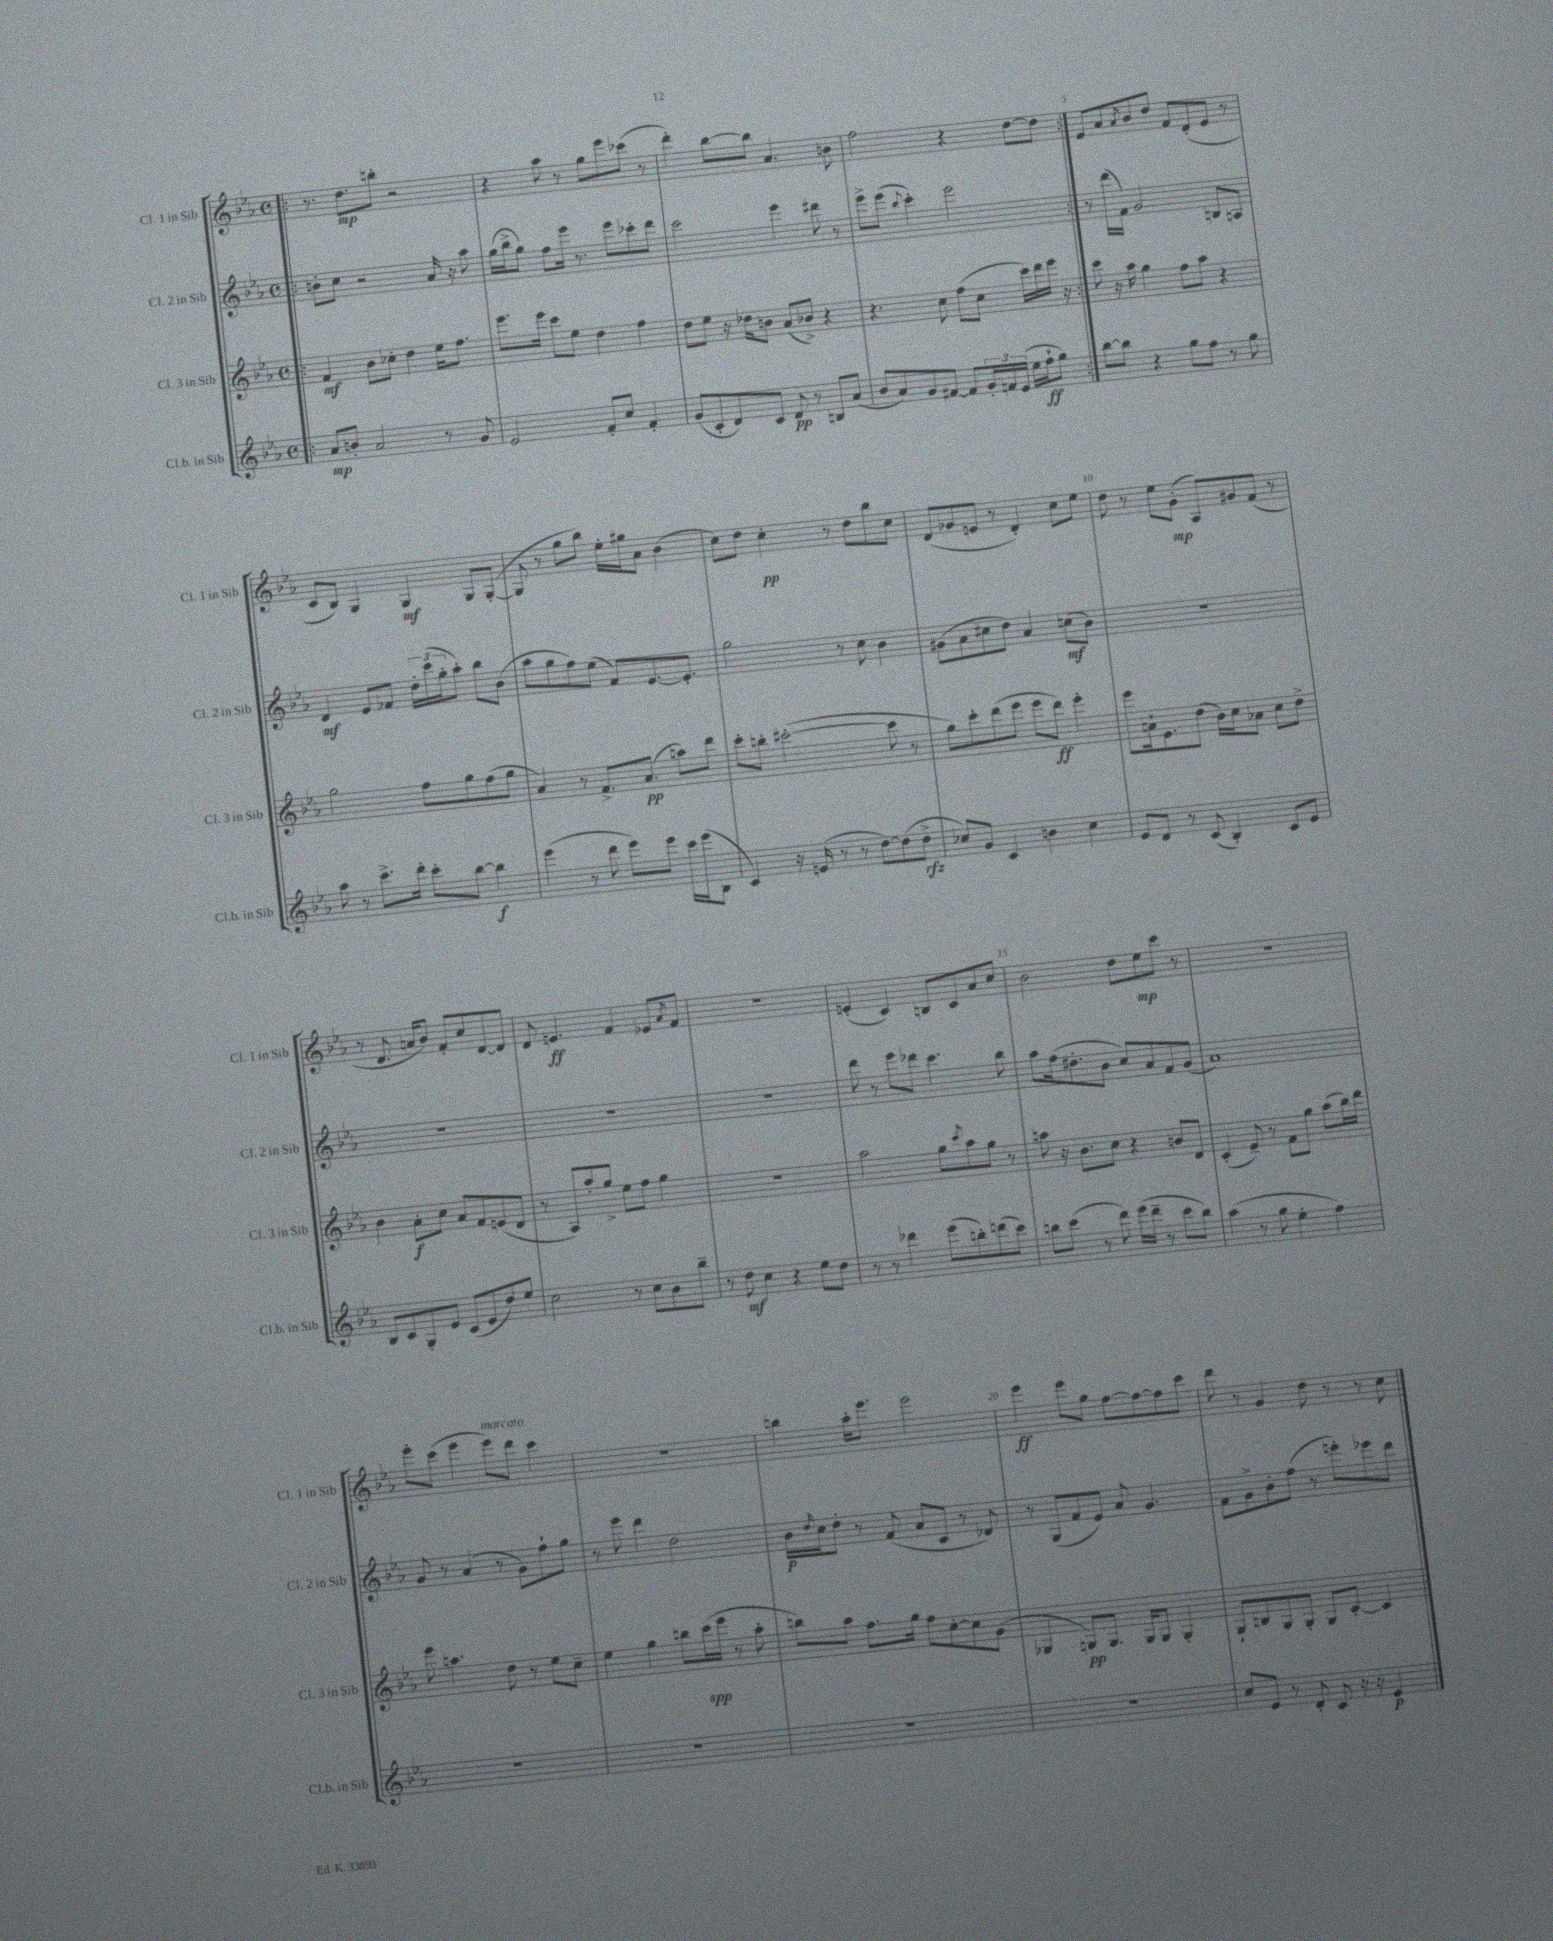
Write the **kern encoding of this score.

**kern	**dynam	**kern	**dynam	**kern	**dynam	**kern	**dynam
*part4	*part4	*part3	*part3	*part2	*part2	*part1	*part1
*staff4	*staff4	*staff3	*staff3	*staff2	*staff2	*staff1	*staff1
*I"Cl.b. in Sib	*	*I"Cl. 3 in Sib	*	*I"Cl. 2 in Sib	*	*I"Cl. 1 in Sib	*
*I'Cl.b. in Sib	*	*I'Cl. 3 in Sib	*	*I'Cl. 2 in Sib	*	*I'Cl. 1 in Sib	*
*clefG2	*	*clefG2	*	*clefG2	*	*clefG2	*
*k[b-e-a-]	*	*k[b-e-a-]	*	*k[b-e-a-]	*	*k[b-e-a-]	*
*M4/4	*	*M4/4	*	*M4/4	*	*M4/4	*
*met(c)	*	*met(c)	*	*met(c)	*	*met(c)	*
=1!|:	=1!|:	=1!|:	=1!|:	=1!|:	=1!|:	=1!|:	=1!|:
8a-/L	mp	4f/	mf	8bn'\L	.	8.r	.
8bn'/J	.	.	.	8cc\J	.	.	.
.	.	.	.	.	.	8.dd\L	mp
2a-/	.	8b-\L	.	2r	.	.	.
.	.	8cc-X'\J	.	.	.	8bbn'\J	.
.	.	4dd\	.	.	.	2r	.
8r	.	16ee-\KL	.	16a-/	.	.	.
.	.	8.ff\J	.	16r	.	.	.
8g/	.	.	.	8aa-\	.	.	.
=2	=2	=2	=2	=2	=2	=2	=2
2e-/	.	8.eee-\L	.	(16gg\LL	.	4r	.
.	.	.	.	16bb-^\J	.	.	.
.	.	.	.	8gg\J)	.	.	.
.	.	16eee-\Jk	.	.	.	.	.
.	.	8ccc\L	.	8ff\L	.	8aa-\	.
.	.	8ee-\J	.	16eee-\Jk	.	8r	.
.	.	.	.	8.r	.	.	.
8f'/L	.	4dd\	.	.	.	8gg\L	.
8cc/J	.	.	.	8eee-\L	.	8eee-\	.
4f'/	.	4ff\	.	8ccc-X'\	.	(8ccc-X\J	.
.	.	.	.	8ddd\J	.	8r	.
=3	=3	=3	=3	=3	=3	=3	=3
(8g/L	.	8dd\L	.	2ccc\	.	4ddd'\)	.
8c'/	.	8ee-\J	.	.	.	.	.
8d/)	.	16r	.	.	.	[8bb-\L	.
.	.	16dd-X\KL	.	.	.	.	.
8c/J	.	8bn\J	.	.	.	8bb-\J]	.
8d/	pp	(8a-/L	.	4eee-\	.	4.a-/	.
8r	.	8b-X^/J)	.	.	.	.	.
8Bn/L	.	4r	.	8ddd#X\	.	.	.
(8a-/J	.	.	.	8r	.	8bn\	.
=4	=4	=4	=4	=4	=4	=4	=4
8b-/L	.	4.r	.	8eee-^\L	.	2ff\	.
8a-/)	.	.	.	(8eee-\J	.	.	.
.	.	.	.	8qqbb-/	.	.	.
8g/	.	.	.	4ccc'\)	.	.	.
[8f#X/J	.	8cc\	.	.	.	.	.
8f#/L]	.	(8ff\L	.	2eee-\	.	4r	.
24g'/L	.	8cc\J	.	.	.	.	.
24fn/	.	.	.	.	.	.	.
(24e-/JJ	.	.	.	.	.	.	.
16ee-\LL	.	16ccc\LL)	.	.	.	[8dd\L	.
16ff`\J	ff	16ddd\	.	.	.	.	.
8gg\J)	.	16eee-\JJ	.	.	.	8dd\J]	.
.	.	16r	.	.	.	.	.
=5:|!	=5:|!	=5:|!	=5:|!	=5:|!	=5:|!	=5:|!	=5:|!
[8bb-\L	.	8ccc\	.	8r	.	8e-/L	.
8bb-\J]	.	16r	.	(16ddd\LL	.	8a-/	.
.	.	16aa-\	.	16f\JJ)	.	.	.
.	.	.	.	.	.	8qa-/	.
4r	.	4gg\	.	2g/	.	8b-/	.
.	.	.	.	.	.	8dd/J	.
8gg\L	.	8ff\L	.	.	.	8f/L	.
8ff\J	.	8aa-\J	.	.	.	(8d'/	.
8r	.	4r	.	8Bn/L	.	8e-/J	.
8gg\	.	.	.	8An/J	.	8r	.
!!LO:LB:g=z
=6	=6	=6	=6	=6	=6	=6	=6
8aa-\	.	2gg\	.	4d/	mf	8c/L	.
8r	.	.	.	.	.	8B-/J)	.
8.ccc^\L	.	.	.	8e-/L	.	4G/	.
.	.	.	.	8f-X/J	.	.	.
16ddd'\Jk	.	.	.	.	.	.	.
8ccc'\L	.	8ff\L	.	24dd'\LL	.	4G/	mf
.	.	.	.	(24ccc\	.	.	.
.	.	.	.	24gg'\J	.	.	.
[8bb-\J	.	8gg\	.	8aa-'\J)	.	.	.
4bb-\]	f	(8ff\	.	8bb-\L	.	8G/L	.
.	.	8gg\J	.	(8b-\J	.	([8G'/J	.
=7	=7	=7	=7	=7	=7	=7	=7
(4eee-\	.	4a-/)	.	8aa-\L	.	8G/]	.
.	.	.	.	8gg\	.	8r	.
8r	.	8r	.	8ff\)	.	8gg\L	.
8ddd\	.	8.f^/L	.	(8ee-\J	.	8bb-\J)	.
8eee-\L)	.	.	.	8f/L)	.	16ee-'\LL	.
.	.	(8.a-/J	pp	.	.	16gg#X\J	.
8eee-\J	.	.	.	[8.e-/	.	8a-\J	.
16ccc\LL	.	8aan\L)	.	.	.	(4b-\	.
(16eee-\J	.	.	.	8.e-'/J]	.	.	.
8B-\J	.	8ddd\J	.	.	.	.	.
=8	=8	=8	=8	=8	=8	=8	=8
4c/)	.	8ccc'\L	.	2gg\	.	8cc\L)	.
.	.	8bbn'\J	.	.	.	8dd\J	.
16r	.	([2ccc#X'\	.	.	.	4cc'\	pp
(16en/	.	.	.	.	.	.	.
8r	.	.	.	.	.	.	.
8r	.	.	.	8r	.	8r	.
[8dd\L)	.	.	.	8cc\	.	8dd\L	.
(8dd\]	.	8ccc#\]	.	4b-\	.	8bb-\	.
8dd^\J	rfz	8r	.	.	.	8cc\J	.
=9	=9	=9	=9	=9	=9	=9	=9
8cc-X/L)	.	8gg\L)	.	(8g#X\L	.	(8d/L	.
8g/J	.	8ccc'\	.	8a-\	.	8g-X/	.
4c/	.	(8ddd\	.	8cc#X\	.	8en/J	.
.	.	8eee-\J	.	8dd\J)	.	8r	.
4bn\	.	8eee-\L	.	4a-/	.	4d'/)	.
.	.	8ddd\J)	ff	.	.	.	.
4cc-\	.	4eee-'\	.	(8ccn\L	mf	8cc\L	.
.	.	.	.	8b-\J)	.	8ee-\J	.
=10	=10	=10	=10	=10	=10	=10	=10
8e-/L	.	8eee-\L	.	1r	.	8dd\	.
8d/J	.	16an`\k	.	.	.	8r	.
.	.	8.e-\	.	.	.	.	.
8r	.	.	.	.	.	8ee-\L	.
(8c/	.	(8dd\J	.	.	.	(8g'\J	mp
4B-'/)	.	16b-\LL)	.	.	.	8A-/L)	.
.	.	16cc\J	.	.	.	.	.
.	.	8a-X\J	.	.	.	8g#X/	.
8c/L	.	8cc\L	.	.	.	(8f/J	.
8e-/J	.	8dd^\J	.	.	.	8r	.
!!LO:LB:g=z
=11	=11	=11	=11	=11	=11	=11	=11
8B-/L	.	4b-\	.	1r	.	8r	.
8c/	.	.	.	.	.	8.d/	.
8G'/	.	8a-'\L	f	.	.	.	.
.	.	.	.	.	.	16an/KL	.
8e-/J	.	8cc\J	.	.	.	8b-/J)	.
(8c/L	.	8a-/L	.	.	.	8f'/L	.
8e-/	.	8f/	.	.	.	8cc/	.
8dd/)	.	(8en/	.	.	.	[8d/	.
8ee-/J	.	8d/J	.	.	.	8d/J]	.
=12	=12	=12	=12	=12	=12	=12	=12
2cc\	.	8r	.	1r	.	8d/	.
.	.	8A-/L)	.	.	.	4.en/	ff
.	.	8aa-'/	.	.	.	.	.
.	.	8gg^/J	.	.	.	.	.
8r	.	8ee-\L	.	.	.	4f/	.
8cc\L	.	8ff\J	.	.	.	.	.
8b-\	.	4gg\	.	.	.	8e-X/L	.
.	.	.	.	.	.	8qa-/	.
8bb-~\J	.	.	.	.	.	8f/J	.
=13	=13	=13	=13	=13	=13	=13	=13
8r	.	1r	.	1r	.	1r	.
8dd\	mf	.	.	.	.	.	.
4cc\	.	.	.	.	.	.	.
4r	.	.	.	.	.	.	.
8ee-\L	.	.	.	.	.	.	.
8dd\J	.	.	.	.	.	.	.
=14	=14	=14	=14	=14	=14	=14	=14
8r	.	2aa-\	.	8ddd\	.	(4en'/	.
8r	.	.	.	8r	.	.	.
4ddd-X\	.	.	.	8eee-\L	.	4c/)	.
.	.	.	.	8ddd-X\J	.	.	.
(8eee-\L	.	8gg\L	.	4.ccc\	.	8Bn/L	.
.	.	8qccc/	.	.	.	.	.
8bbn'\)	.	8aa-\	.	.	.	8c/	.
(8dddn\	.	8gg\J	.	.	.	8a-/	.
8ccc\J)	.	8r	.	8bb-\	.	8cc/J	.
=15	=15	=15	=15	=15	=15	=15	=15
8bbn\L	.	8aan\	.	8aa-\L	.	2b-\	.
(8ccc\J	.	16r	.	(16ff\k	.	.	.
.	.	8.b-\L	.	8.dd#X'\	.	.	.
8r	.	.	.	.	.	.	.
8ddd\)	.	8cc\J	.	8b-\J	.	.	.
(16eee-\LL	.	4r	.	8cc/L)	.	8dd\L	.
16ddd~\JJ	.	.	.	.	.	.	.
8r	.	.	.	8a-/	.	8ee-\	mp
8ccc\L	.	8bn/L	.	8f/	.	8ccc\J	.
8bb\J)	.	8d/J	.	(8g/J	.	8r	.
=16	=16	=16	=16	=16	=16	=16	=16
(4aa-\	.	(4c'/	.	1a-)	.	1r	.
8r	.	8e-~/)	.	.	.	.	.
8gg\	.	8r	.	.	.	.	.
4ee-'\	.	8f\L	.	.	.	.	.
.	.	8gg\J	.	.	.	.	.
4ff\)	.	(8aa-\L	.	.	.	.	.
.	.	16bb-\L)	.	.	.	.	.
.	.	16ddd\JJ	.	.	.	.	.
!!LO:LB:g=z
=17	=17	=17	=17	=17	=17	=17	=17
1r	.	8eee-\	.	8g/	.	8eee-'\L	.
.	.	4.aan\	.	8r	.	(8ccc\J	.
.	.	.	.	(4a-/	.	4eee-\	.
!	!	!	!	!	!	!LO:TX:a:i:t=marcato	!
.	.	8dd\	.	8r	.	8eee-\L)	.
.	.	8r	.	8g\L)	.	8ddd\J	.
.	.	8ee-\L	.	8ff`\	.	4ccc\	.
.	.	8cc~\J	.	8gg\J	.	.	.
=18	=18	=18	=18	=18	=18	=18	=18
1r	.	4ee-\	.	8r	.	1r	.
.	.	.	.	8eee-\	.	.	.
.	.	4gg\	.	4ddd\	.	.	.
.	.	8bbn\L	.	2dd\	.	.	.
.	.	(16ccc\L	spp	.	.	.	.
.	.	16eee-\JJ	.	.	.	.	.
.	.	8r	.	.	.	.	.
.	.	8aa-'\	.	.	.	.	.
=19	=19	=19	=19	=19	=19	=19	=19
1r	.	8bbn\L)	.	16b-\LL	p	4bbn\	.
.	.	.	.	16qqdd/	.	.	.
.	.	.	.	16cc\J	.	.	.
.	.	8aa-\J	.	8dd'\J	.	.	.
.	.	8.ff\L	.	8r	.	16aa-'\KL	.
.	.	.	.	.	.	8.eee-\J	.
.	.	.	.	(8f/	.	.	.
.	.	16gg\Jk	.	.	.	.	.
.	.	8ff\L	.	8a-/L	.	2eee-\	.
.	.	[8cc'\	.	8c/J	.	.	.
.	.	8cc\]	.	8r	.	.	.
.	.	(8g\J	.	8d-X/)	.	.	.
=20	=20	=20	=20	=20	=20	=20	=20
1r	.	4G-X/	.	8r	.	4eee-\	ff
.	.	.	.	(8G/L	.	.	.
.	.	8Gn/L)	pp	8f/	.	8eee-\L	.
.	.	8.G/J	.	8e-/J)	.	8gg\J	.
.	.	.	.	8a-/	.	[8ff\L	.
.	.	16G/KL	.	.	.	.	.
.	.	8G/J	.	4.g/	.	8ff\_	.
.	.	4G'/	.	.	.	8ff\]	.
.	.	.	.	.	.	8ccc\J	.
=21	=21	=21	=21	=21	=21	=21	=21
8cc/L	.	8G`/L	.	8f\L	.	8ddd\	.
8e-/J	.	8Bn/	.	8g^\	.	8r	.
8r	.	8G/	.	8b-'\	.	4g/	.
8d'/	.	8G'/J	.	(8ff\J	.	.	.
8c/	.	8G/L	.	8r	.	8dd\	.
16r	.	[8c'/J	.	8eeen'\L)	.	8r	.
16r	.	.	.	.	.	.	.
4e-/	p	4c/]	.	8eee-X\	.	8r	.
.	.	.	.	8ddd\J	.	8cc\	.
==	==	==	==	==	==	==	==
*-	*-	*-	*-	*-	*-	*-	*-
